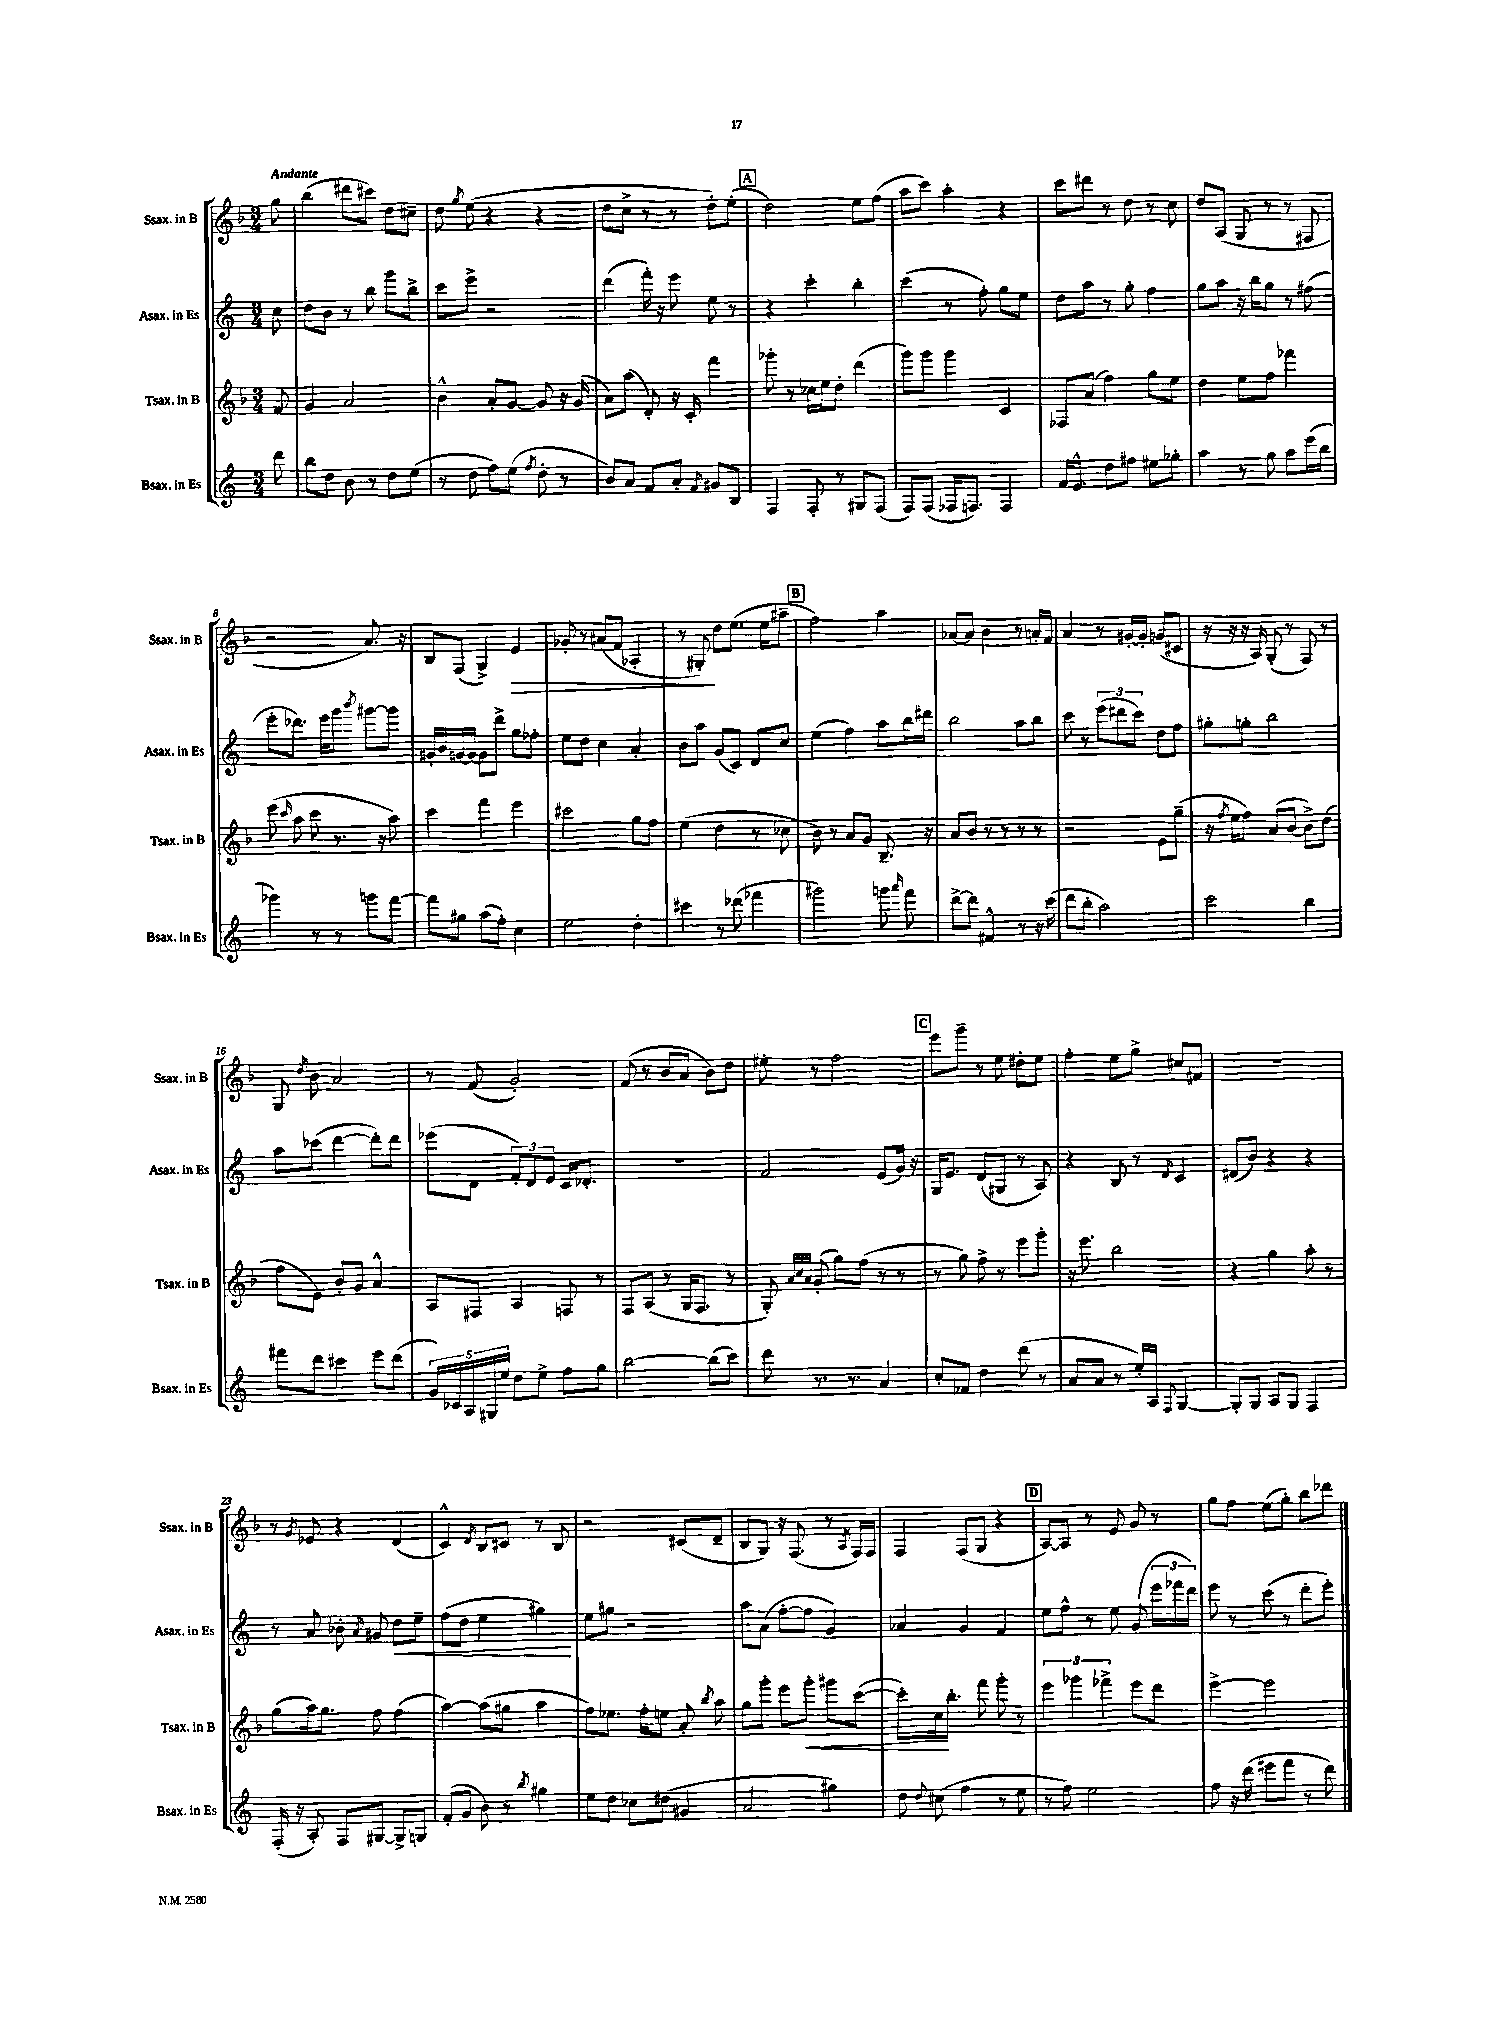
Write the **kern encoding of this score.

**kern	**kern	**dynam	**kern	**dynam	**kern	**dynam
*part4	*part3	*part3	*part2	*part2	*part1	*part1
*staff4	*staff3	*staff3	*staff2	*staff2	*staff1	*staff1
*I"Bsax. in Es	*I"Tsax. in B	*	*I"Asax. in Es	*	*I"Ssax. in B	*
*I'Bsax. in Es	*I'Tsax. in B	*	*I'Asax. in Es	*	*I'Ssax. in B	*
*clefG2	*clefG2	*	*clefG2	*	*clefG2	*
*k[]	*k[b-]	*	*k[]	*	*k[b-]	*
*M3/4	*M3/4	*	*M3/4	*	*M3/4	*
=	=	=	=	=	=	=
!	!	!	!	!	!LO:TX:a:B:t=Andante	!
8ddd\	8f/	.	8cc\	.	8gg\	.
=1	=1	=1	=1	=1	=1	=1
8bb\L	4g/	.	8dd\L	.	(4bb-\	.
8dd\J	.	.	8b\J	.	.	.
8b\	2a/	.	8r	.	8ddd#X\L	.
8r	.	.	8bb\	.	8ccc#X\J)	.
8dd\L	.	.	8ggg\L	.	8dd\L	.
(8ee\J	.	.	8bb^\J	.	8cc#X~\J	.
=2	=2	=2	=2	=2	=2	=2
8r	4b-^^\	.	8ccc\L	.	8dd\	.
.	.	.	.	.	8qgg/	.
8dd\	.	.	8eee^\J	.	(8ee\	.
8ff\L)	8a'/L	.	2r	.	4r	.
(8ee\J	[8g/J	.	.	.	.	.
8qff/	.	.	.	.	.	.
8dd'\	8g/]	.	.	.	4r	.
8r	16r	.	.	.	.	.
.	(16g/	.	.	.	.	.
=3	=3	=3	=3	=3	=3	=3
8b/L)	8a\L)	.	(4ddd\	.	8dd\L	.
8a/J	(8aa\J	.	.	.	8cc^\J	.
8f/L	8d'/)	.	16fff'\)	.	8r	.
.	.	.	16r	.	.	.
8a'/J	16r	.	8eee\	.	8r	.
.	16c'/	.	.	.	.	.
8qf/	.	.	.	.	.	.
8g#X/L	4fff\	.	8ee\	.	8dd'\L)	.
8B/J	.	.	8r	.	(8ee'\J	.
!!LO:REH:place=s1:t=A
=4	=4	=4	=4	=4	=4	=4
4F/	8ggg-X'\	.	4r	.	2dd\)	.
.	8r	.	.	.	.	.
8F'/	16cc-X\LL	.	4ccc'\	.	.	.
.	16ee\J	.	.	.	.	.
8r	8dd'\J	.	.	.	.	.
8G#X/L	(4ddd\	.	4bb'\	.	8ee\L	.
(8F/J	.	.	.	.	(8ff\J	.
=5	=5	=5	=5	=5	=5	=5
8F/L)	8ggg\L)	.	(4ccc\	.	8aa\L	.
(8F/J	8ggg\J	.	.	.	8ccc\J)	.
16F-X/KL	4ggg\	.	8r	.	4aa'\	.
8.Fn/J)	.	.	.	.	.	.
.	.	.	8ff'\)	.	.	.
4F/	4c/	.	8gg\L	.	4r	.
.	.	.	8ee\J	.	.	.
=6	=6	=6	=6	=6	=6	=6
16f/KL	8F-X/L	.	8dd\L	.	8ccc\L	.
8.e^^/J	.	.	.	.	.	.
.	(8a/J	.	8aa\J	.	8ddd#X\J	.
8dd\L	4ff\)	.	8r	.	8r	.
8ff#X\J	.	.	8gg'\	.	8dd\	.
8ee#X\L	8gg\L	.	4ff\	.	8r	.
8gg-X'\J	8ee\J	.	.	.	8cc\	.
=7	=7	=7	=7	=7	=7	=7
4aa\	4dd\	.	8gg\L	.	8dd/L	.
.	.	.	8aa\J	.	(8A/J	.
8r	8ee\L	.	16r	.	8G/	.
.	.	.	16bb\KL	.	.	.
8gg\	8ff\J	.	8gg\J	.	8r	.
8aa\L	4fff-X\	.	8r	.	8r	.
(16eee\L	.	.	(8ff#X\	.	8F#X/	.
16bb\JJ	.	.	.	.	.	.
!!LO:LB:g=z
=8	=8	=8	=8	=8	=8	=8
4ggg-X\)	(8eee\	.	8eee'\L	.	2r	.
.	16qqccc/	.	.	.	.	.
.	8aa\	.	8.ddd-X\J)	.	.	.
8r	8ccc\	.	.	.	.	.
.	.	.	16eee\KL	.	.	.
8r	8.r	.	8ggg\J	.	.	.
.	.	.	8qbbb/	.	.	.
8gggn\L	.	.	[8ggg#X\L	.	8.a/)	.
.	16r	.	.	.	.	.
[8fff\J	8aa\)	.	8ggg#\J]	.	.	.
.	.	.	.	.	16r	.
=9	=9	=9	=9	=9	=9	=9
8fff\L]	4ccc\	.	16g#X'/LL	.	8B-/L	.
.	.	.	16b/	.	.	.
8gg#X\J	.	.	[16gn/	.	(8F/J	.
.	.	.	16g/JJ_	.	.	.
(8aa\L	4fff\	.	8g\L]	.	4G^/)	.
8ff'\J)	.	.	8ddd^\J	.	.	.
!	!	!	!	!	!	!LO:HP:b
4cc\	4eee\	.	8gg\L	.	4e/	>
.	.	.	8ff-X'\J	.	.	.
=10	=10	=10	=10	=10	=10	=10
2ee\	2ccc#X\	.	8ee\L	.	8g-X'/	.
.	.	.	8dd\J	.	8r	.
.	.	.	4cc\	.	(8a#X/L	.
.	.	.	.	.	8f/J	.
4dd'\	8gg\L	.	4a'/	.	4A-X'/	.
.	8ff\J	.	.	.	.	.
=11	=11	=11	=11	=11	=11	=11
4ccc#X\	(4ee\	.	8b\L	.	8r	.
.	.	.	8aa\J	.	8G#X'/)	.
8r	4dd\	.	(8g/L	.	8dd\L	]
(8ddd-X\	.	.	8c/J)	.	(8.ee\J	.
4fff-X\	8r	.	8d/L	.	.	.
.	.	.	.	.	16ee\KL	.
.	8cc-X\	.	8cc/J	.	8aa#X~\J	.
!!LO:REH:place=s1:t=B
=12	=12	=12	=12	=12	=12	=12
2ggg#X\)	8b-\)	.	(4ee\	.	2ff\)	.
.	8r	.	.	.	.	.
.	8a/L	.	4ff\)	.	.	.
.	8g/J	.	.	.	.	.
8gggn\	8.B-~/	.	8aa\L	.	4aa\	.
16qqaaa/	.	.	.	.	.	.
8fff\	.	.	16bb\L	.	.	.
.	16r	.	16ddd#X\JJ	.	.	.
=13	=13	=13	=13	=13	=13	=13
[8ddd^\L	8a/L	.	2bb\	.	[8a-X/L	.
8ddd\J]	8b-/J	.	.	.	8a-/J]	.
4f#X^^/	8r	.	.	.	4b-\	.
.	8r	.	.	.	.	.
8r	8r	.	8aa\L	.	8r	.
16r	8r	.	8bb\J	.	16an'/LL	.
(16ccc\	.	.	.	.	16f/JJ	.
=14	=14	=14	=14	=14	=14	=14
8ddd\L	2r	.	8ccc\	.	4a/	.
8bb'\J	.	.	8r	.	.	.
2aa\)	.	.	(12eee\L	.	8r	.
.	.	.	12ddd#X\	.	.	.
.	.	.	.	.	[16g#X'/LL	.
.	.	.	12ccc\J)	.	.	.
.	.	.	.	.	16g#'/JJ]	.
.	8e\L	.	8dd\L	.	(8gn/L	.
.	(8gg~\J	.	8ff\J	.	8c#X/J	.
=15	=15	=15	=15	=15	=15	=15
2ccc\	16r	.	8gg#X'\L	.	16r	.
.	8qff/	.	.	.	.	.
.	16ee\KL	.	.	.	16r	.
.	8ff\J)	.	8ggn'\J	.	16r	.
.	.	.	.	.	16A/)	.
.	(8a/L	.	2bb\	.	(8G'/	.
.	[8b-/J	.	.	.	8r	.
4bb\	8b-^\L])	.	.	.	8F/)	.
.	(8dd\J	.	.	.	8r	.
!!LO:LB:g=z
=16	=16	=16	=16	=16	=16	=16
8fff#X\L	8ff\L	.	8aa\L	.	8G/	.
.	.	.	.	.	8qdd/	.
8ddd\J	8e\J)	.	(8ccc-X\J	.	8b-\	.
4ccc#X\	8b-'/L	.	[4ddd\	.	2a/	.
.	8g/J	.	.	.	.	.
8eee\L	4a^^/	.	8ddd'\L])	.	.	.
(8ddd\J	.	.	8ddd\J	.	.	.
=17	=17	=17	=17	=17	=17	=17
20g/LL)	8A/L	.	(8eee-X\L	.	8r	.
20c-X/	.	.	.	.	.	.
20A/	.	.	.	.	.	.
.	8F#X/J	.	8d\J	.	(8f/	.
20G#X/	.	.	.	.	.	.
20ee/JJ	.	.	.	.	.	.
8dd\L	4A/	.	12f'/L)	.	2g'/)	.
.	.	.	12d/	.	.	.
8ee^\J	.	.	.	.	.	.
.	.	.	12e/J	.	.	.
8ff\L	8Fn/	.	16c/KL	.	.	.
.	.	.	8.d-X'/J	.	.	.
8gg\J	8r	.	.	.	.	.
=18	=18	=18	=18	=18	=18	=18
[2bb\	8F/L	.	2.r	.	(8f/	.
.	(8A/J	.	.	.	8r	.
.	8r	.	.	.	8b-/L	.
.	16G/KL	.	.	.	8a/J	.
.	8.F/J	.	.	.	.	.
(8bb\L]	.	.	.	.	8b-\L)	.
8ccc\J)	8r	.	.	.	8dd\J	.
=19	=19	=19	=19	=19	=19	=19
8ddd\	8G'/)	.	2f/	.	8ee#X'\	.
.	32qqa/LLL	.	.	.	.	.
.	32qqcc/	.	.	.	.	.
.	32qqa/JJJ	.	.	.	.	.
8.r	(8g'/	.	.	.	8r	.
.	8gg\L)	.	.	.	2ff\	.
8.r	.	.	.	.	.	.
.	(8ff\J	.	.	.	.	.
4a/	8r	.	(8e/L	.	.	.
.	8r	.	16g/Jk)	.	.	.
.	.	.	16r	.	.	.
!!LO:REH:place=s1:t=C
=20	=20	=20	=20	=20	=20	=20
8cc'/L	8r	.	16G/KL	.	8eee\L	.
.	.	.	8.e/J	.	.	.
8f-X/J	8gg\)	.	.	.	8ggg~\J	.
4dd\	8ff^\	.	(8d/L	.	8r	.
.	8r	.	8G#X/J	.	8ee\	.
(8ddd\	8eee\L	.	8r	.	8dd#X'\L	.
8r	8ggg'\J	.	8A/)	.	8ee\J	.
=21	=21	=21	=21	=21	=21	=21
8a/L	16r	.	4r	.	4ff'\	.
.	8.eee\	.	.	.	.	.
8a/J	.	.	.	.	.	.
8r	2bb-\	.	8B/	.	8ee\L	.
16ee'/LL)	.	.	8r	.	8gg^\J	.
16A/JJ	.	.	.	.	.	.
8qqF/	.	.	8qd/	.	.	.
[4G/	.	.	4c/	.	8cc#X/L	.
.	.	.	.	.	8f#X/J	.
=22	=22	=22	=22	=22	=22	=22
8G'/L]	4r	.	(8d#X/L	.	2.r	.
8G/J	.	.	8b/J)	.	.	.
8A/L	4gg\	.	4r	.	.	.
8G/J	.	.	.	.	.	.
4F/	8aa'\	.	4r	.	.	.
.	8r	.	.	.	.	.
!!LO:LB:g=z
=23	=23	=23	=23	=23	=23	=23
(16F'/	(8gg\L	.	8r	.	8r	.
16r	.	.	.	.	.	.
.	.	.	.	.	8qg/	.
8A'/)	16aa\k)	.	8a/	.	8e-X/	.
.	8.gg\J	.	.	.	.	.
8F/L	.	.	8b-X'\	.	4r	.
.	.	.	8qa/	.	.	.
[8G#X/J	8ff\	.	8g#X/	.	.	.
!	!	!	!	!LO:HP:b	!	!
8G#^/L]	(4ff\	.	8dd\L	<	(4d/	.
8Gn/J	.	.	8ee~\J	.	.	.
=24	=24	=24	=24	=24	=24	=24
(8f'/L	[4aa\)	.	(8ff\L	.	4c^^/)	.
8g/J	.	.	8dd\J	.	.	.
.	.	.	.	.	8qd/	.
8b\)	(8aa\L]	.	4ee\	.	8B-/L	.
8r	8gg#X\J	.	.	.	8c#X/J	.
8qbb/	.	.	.	.	.	.
4gg#X\	4aa\	.	4gg#X\)	.	8r	.
.	.	.	.	.	8B-/	.
.	.	.	.	[	.	.
=25	=25	=25	=25	=25	=25	=25
8ee\L	8ff\L)	.	8ee\L	.	2r	.
8dd\J	8.ee-X\J	.	8gg#X\J	.	.	.
8cc-X\L	.	.	2r	.	.	.
.	16ff'\KL	.	.	.	.	.
(8dd#X\J	8een\J	.	.	.	.	.
4g#X/	8a'/	.	.	.	(8c#X/L	.
.	8qbb-/	.	.	.	.	.
.	8aa\	.	.	.	8d~/J	.
=26	=26	=26	=26	=26	=26	=26
2a/	8gg\L	.	8aa\L	.	8B-/L	.
.	8ggg'\J	.	(8a\J	.	8G/J)	.
.	8eee\L	.	[8ff'\L	.	16r	.
.	.	.	.	.	(8.F/	.
!	!	!LO:HP:b	!	!	!	!
.	8ggg'\J	<	8ff\J]	.	.	.
4gg#X\)	8ggg#X\L	.	4g/)	.	8r	.
.	.	.	.	.	8qA/	.
.	([8ccc\J	.	.	.	16F/LL)	.
.	.	.	.	.	16F/JJ	.
=27	=27	=27	=27	=27	=27	=27
8dd\	8ccc'\L])	.	4a-X/	.	4F/	.
8qqdd/	.	.	.	.	.	.
(8cc#X\	16cc\k	.	.	.	.	.
.	8.bb-'\J	[	.	.	.	.
4ff\	.	.	4g/	.	(8F/L	.
.	8fff\	.	.	.	8G/J	.
8r	8ggg'\	.	4f/	.	4r	.
8ee\	8r	.	.	.	.	.
!!LO:REH:place=s1:t=D
=28	=28	=28	=28	=28	=28	=28
8r	6eee\	.	8ee\L	.	[8A/L)	.
8ff\)	.	.	8ff^^\J	.	8A/J]	.
.	6ggg-X\	.	.	.	.	.
2ee\	.	.	8r	.	8r	.
.	6fff-X^\	.	.	.	.	.
.	.	.	8ee\	.	8e/	.
.	8eee\L	.	(8g/	.	8g/	.
.	8ddd\J	.	24eee\LL	.	8r	.
.	.	.	24fff-X\	.	.	.
.	.	.	24ddd\JJ)	.	.	.
=29	=29	=29	=29	=29	=29	=29
8ff\	[4eee^\	.	8eee\	.	8gg\L	.
16r	.	.	8r	.	8ff\J	.
(16ddd\	.	.	.	.	.	.
8eee#X\L	2eee\]	.	(8ccc\	.	(8ee\L	.
8fff\J	.	.	8r	.	8gg'\J)	.
8r	.	.	8ddd'\L	.	8bb-\L	.
8ddd\)	.	.	8eee'\J)	.	8ddd-X\J	.
==	==	==	==	==	==	==
*-	*-	*-	*-	*-	*-	*-
